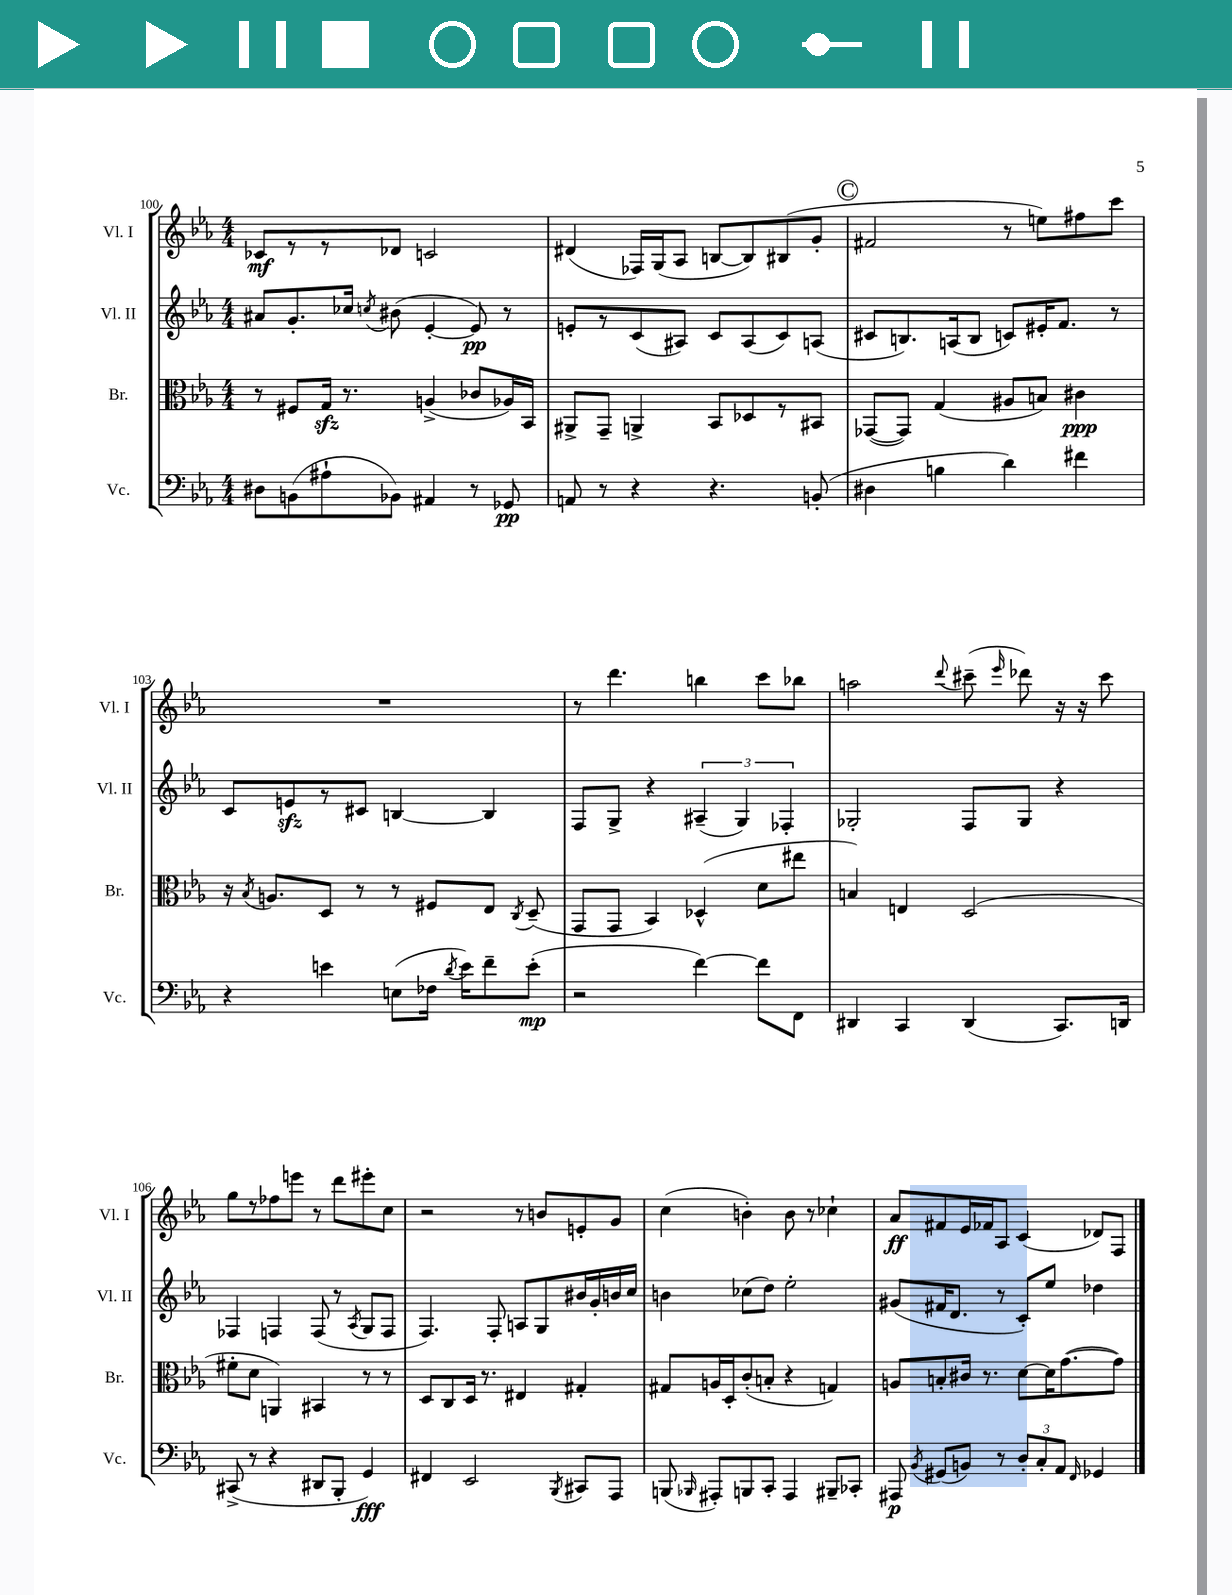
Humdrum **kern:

**kern	**dynam	**kern	**dynam	**kern	**dynam	**kern	**dynam
*part4	*part4	*part3	*part3	*part2	*part2	*part1	*part1
*staff4	*staff4	*staff3	*staff3	*staff2	*staff2	*staff1	*staff1
*I"Vc.	*	*I"Br.	*	*I"Vl. II	*	*I"Vl. I	*
*I'Vc.	*	*I'Br.	*	*I'Vl. II	*	*I'Vl. I	*
*clefF4	*	*clefC3	*	*clefG2	*	*clefG2	*
*k[b-e-a-]	*	*k[b-e-a-]	*	*k[b-e-a-]	*	*k[b-e-a-]	*
*M4/4	*	*M4/4	*	*M4/4	*	*M4/4	*
=100	=100	=100	=100	=100	=100	=100	=100
8D#X\L	.	8r	.	8a#X/L	.	8c-X/L	mf
(8BBn\	.	8F#X/L	.	8.g'/	.	8r	.
8A#X`\	.	16Gzz/Jk	.	.	.	8r	.
.	.	8.r	.	16cc-X/Jk	.	.	.
.	.	.	.	8qccn/	.	.	.
8BB-X\J)	.	.	.	(8b#X\	.	8d-X/J	.
4AA#X/	.	(4An^/	.	[4e-'/	.	2cn/	.
8r	.	8c-X/L	.	8e-/])	pp	.	.
8GG-X/	pp	16A-X/L)	.	8r	.	.	.
.	.	16BB-/JJ	.	.	.	.	.
=101	=101	=101	=101	=101	=101	=101	=101
8AAn/	.	8AA#X^/L	.	8en'/L	.	(4d#X/	.
8r	.	8GG~/J	.	8r	.	.	.
4r	.	4AAn^/	.	(8c/	.	16F-X/LL)	.
.	.	.	.	.	.	(16G/J	.
.	.	.	.	8A#X/J)	.	8A-/J	.
4.r	.	8BB-/L	.	8c/L	.	[8Bn/L	.
.	.	8D-X/	.	(8A#/	.	8B/])	.
.	.	8r	.	8c/)	.	(8B#X/	.
(8BBn'/	.	8BB#X/J	.	(8An/J	.	8g'/J	.
!!LO:REH:place=s1:t=C
=102	=102	=102	=102	=102	=102	=102	=102
4D#X\	.	([8GG-X/L	.	8c#X/L	.	2f#X/	.
.	.	8GG-/J])	.	8.Bn/)	.	.	.
4Bn\	.	(4G/	.	.	.	.	.
.	.	.	.	(16An/k	.	.	.
.	.	.	.	8B/J	.	.	.
4d\)	.	8A#X/L	.	8cn/L)	.	8r	.
.	.	8Bn/J)	.	16e#X'/K	.	8een\L)	.
.	.	.	.	8.f/J	.	.	.
4f#X\	.	4c#X\	ppp	.	.	8ff#X\	.
.	.	.	.	8r	.	8ccc\J	.
!!LO:LB:g=z
=103	=103	=103	=103	=103	=103	=103	=103
4r	.	16r	.	8c/L	.	1r	.
.	.	8qB-/	.	.	.	.	.
.	.	8.An/L	.	.	.	.	.
.	.	.	.	8enzz/	.	.	.
4en\	.	8D/J	.	8r	.	.	.
.	.	8r	.	8c#X/J	.	.	.
(8En\L	.	8r	.	[4Bn/	.	.	.
16F-X\Jk	.	8F#X/L	.	.	.	.	.
8qd/	.	.	.	.	.	.	.
16e\KL)	.	.	.	.	.	.	.
8f~\	.	8E-/J	.	4B/]	.	.	.
.	.	8qC/	.	.	.	.	.
(8e'\J	mp	(8D~/	.	.	.	.	.
=104	=104	=104	=104	=104	=104	=104	=104
2r	.	8GG/L	.	8F/L	.	8r	.
.	.	8GG/J	.	8G^/J	.	4.ddd\	.
.	.	4BB-/)	.	4r	.	.	.
[4f\)	.	(4D-X^^/	.	(6A#X~/	.	4bbn\	.
.	.	.	.	6G/)	.	.	.
8f\L]	.	8d\L	.	.	.	8ccc\L	.
.	.	.	.	6F-X'/	.	.	.
8FF\J	.	8ee#X\J	.	.	.	8bb-X\J	.
=105	=105	=105	=105	=105	=105	=105	=105
4DD#X/	.	4Bn/)	.	2G-X'/	.	2aan\	.
4CC/	.	4En/	.	.	.	.	.
.	.	.	.	.	.	8qqddd/	.
(4DD#/	.	(2D/	.	8F/L	.	(8ccc#X~\	.
.	.	.	.	.	.	16qqeee-/	.
.	.	.	.	8G-/J	.	8ddd-X\)	.
8.CC/L)	.	.	.	4r	.	16r	.
.	.	.	.	.	.	16r	.
.	.	.	.	.	.	8ccc#\	.
16DDn/Jk	.	.	.	.	.	.	.
!!LO:LB:g=z
=106	=106	=106	=106	=106	=106	=106	=106
(8CC#X^/	.	8f#X'\L	.	4F-X/	.	8gg\L	.
8r	.	8d\J	.	.	.	8r	.
4r	.	4AAn/)	.	4Fn/	.	8ff-X\	.
.	.	.	.	.	.	8eeen\J	.
8DD#X/L	.	4BB#X/	.	(8F/	.	8r	.
8BBB-'/J	.	.	.	8r	.	8ddd\L	.
.	.	.	.	8qA-/	.	.	.
4GG/)	fff	8r	.	8G/L	.	8eee#X'\	.
.	.	8r	.	8F/J	.	8cc\J	.
=107	=107	=107	=107	=107	=107	=107	=107
4FF#X/	.	8D/L	.	4.F/)	.	2r	.
.	.	8C/	.	.	.	.	.
2EE-/	.	16D/Jk	.	.	.	.	.
.	.	8.r	.	.	.	.	.
.	.	.	.	8F'/	.	.	.
.	.	4E#X/	.	8An/L	.	8r	.
.	.	.	.	8G/	.	8bn/L	.
8qBBB-/	.	.	.	.	.	.	.
8CC#X/L	.	4G#X'/	.	16b#X/L	.	8en'/	.
.	.	.	.	16g'/	.	.	.
8AAA-/J	.	.	.	16bn/	.	8g/J	.
.	.	.	.	16cc/JJ	.	.	.
=108	=108	=108	=108	=108	=108	=108	=108
(8BBBn/	.	8G#X/L	.	4bn\	.	(4cc\	.
16qqBBB-X/	.	.	.	.	.	.	.
8AAA#X'/L)	.	16An/L	.	.	.	.	.
.	.	16D'/J	.	.	.	.	.
8BBBn/	.	(8c'/	.	(8cc-X\L	.	4bn'\)	.
8CC'/J	.	8Bn'/J	.	8dd\J)	.	.	.
4AAA#/	.	4r	.	2ee-'\	.	8b\	.
.	.	.	.	.	.	8r	.
8BBB#X~/L	.	4Gn/)	.	.	.	4cc-X`\	.
8CC-X'/J	.	.	.	.	.	.	.
=109	=109	=109	=109	=109	=109	=109	=109
8AAA#X/	p	8An/L	.	(8g#X/L	.	8a-/L	ff
8qBB-/	.	.	.	.	.	.	.
(8GG#X/L	.	8Bn'/	.	16f#X/K	.	8f#X/	.
.	.	.	.	8.d/J	.	.	.
8BBn/J)	.	16c#X/Jk	.	.	.	16e-/L	.
.	.	8.r	.	.	.	16f-X/J	.
8r	.	.	.	8r	.	8A-/J	.
12D'/L	.	[8d\L	.	8c'/L)	.	(4c/	.
12C'/	.	.	.	.	.	.	.
.	.	16d\K]	.	8ee-/J	.	.	.
12AA-/J	.	.	.	.	.	.	.
.	.	([8.g\	.	.	.	.	.
16qqFF/	.	.	.	.	.	.	.
4GG-X/	.	.	.	4dd-X\	.	8d-X/L)	.
.	.	8g\J])	.	.	.	8F/J	.
==	==	==	==	==	==	==	==
*-	*-	*-	*-	*-	*-	*-	*-
